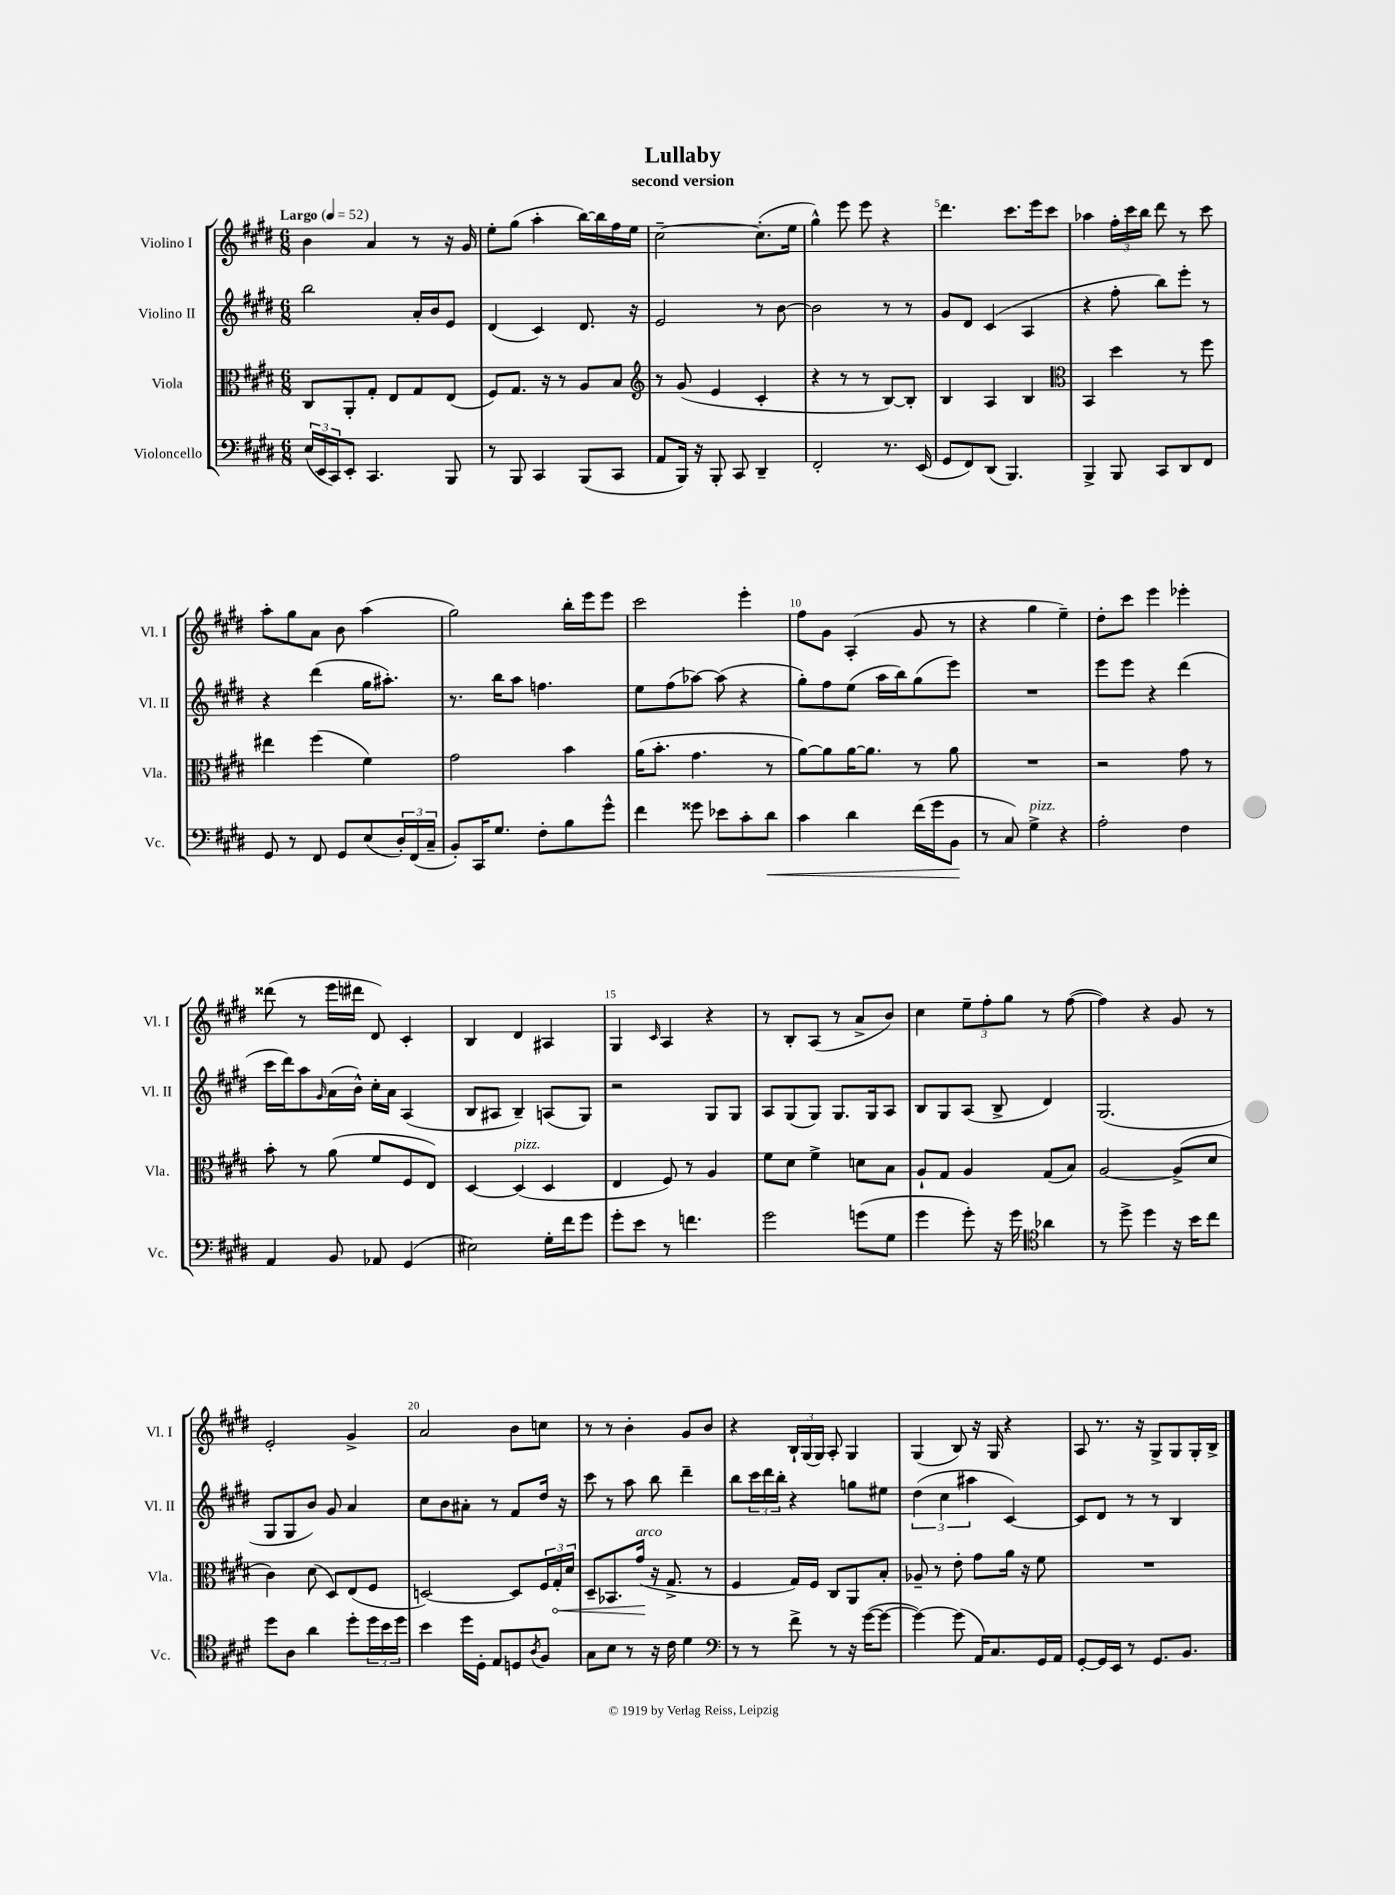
\header { title = "Lullaby" subtitle = "second version" }
<<
\new StaffGroup <<
\new Staff = "s0" \with { instrumentName = "Violino I" shortInstrumentName = "Vl. I" } {
    \clef treble \key e \major \numericTimeSignature \time 6/8 \tempo "Largo" 4 = 52
    b'4 a'4 r8 r16 gis'16 |
    e''8-. gis''8( a''4-. b''16~) b''16 fis''16 e''16 |
    cis''2~-- cis''8.-.( e''16 |
    gis''4-^) e'''8 e'''8 r4 |
    dis'''4. cis'''8. e'''16 cis'''8 |
    aes''4 \tuplet 3/2 { fis''16-. cis'''16 b''16 } dis'''8 r8 cis'''8 |
    a''8-. gis''8 a'8 b'8 a''4( |
    gis''2) b''16-. e'''16 e'''8 |
    cis'''2 e'''4-. |
    fis''8 gis'8 a4-.( gis'8 r8 |
    r4 gis''4 e''4--) |
    dis''8-. cis'''8 e'''4 ees'''4-. |
    disis'''8( r8 e'''16 dis'''16 dis'8) cis'4-. |
    b4 dis'4 ais4 |
    gis4 \grace { cis'16 } a4 r4 |
    r8 b8-. a8( r8 a'8-> b'8) |
    cis''4 \tuplet 3/2 { e''8-- fis''8-. gis''8 } r8 fis''8~( |
    fis''4) r4 gis'8 r8 |
    e'2-. gis'4-> |
    a'2 b'8 c''8 |
    r8 r8 b'4-. gis'8 b'8 |
    r4 \tuplet 3/2 { b16-! gis16( gis16) } a8-. gis4 |
    gis4( b8) r16 gis16 r4 |
    a8 r8. r16 gis8-> gis8 gis16-. b16-> \bar "|." |
}
\new Staff = "s1" \with { instrumentName = "Violino II" shortInstrumentName = "Vl. II" } {
    \clef treble \key e \major \numericTimeSignature \time 6/8
    b''2 a'16-. b'16 e'8 |
    dis'4( cis'4) dis'8. r16 |
    e'2 r8 b'8~ |
    b'2 r8 r8 |
    gis'8 dis'8 cis'4( a4 |
    r4 fis''8-. b''8) e'''8-. r8 |
    r4 dis'''4( gis''16 ais''8.-.) |
    r8. b''16 a''8 f''4. |
    e''8 fis''8( aes''8~) aes''8( r4 |
    gis''8-.) fis''8 e''8( a''16 b''16) gis''8( e'''8) |
    R2. |
    e'''8 e'''8 r4 dis'''4( |
    cis'''16 dis'''16) a''8 \grace { gis'16 } a'16( b'16-^) cis''16-. a'16 a4( |
    b8 ais8 b4--) a8( gis8) |
    r2 gis8 gis8 |
    a8 gis8( gis8) gis8. gis16 a8 |
    b8 gis8 a8( b8-> dis'4) |
    gis2.( |
    gis8 gis8 b'8) gis'8 a'4 |
    cis''8 b'8 ais'8-. r8 fis'8 dis''16 r16 |
    cis'''8 r8 a''8 b''8 dis'''4-- |
    b''8 \tuplet 3/2 { cis'''16 dis'''16 b''16-. } r4 g''8 eis''8 |
    \tuplet 3/2 { dis''4( cis''4 ais''4 } cis'4~) |
    cis'8 dis'8 r8 r8 b4 \bar "|." |
}
\new Staff = "s2" \with { instrumentName = "Viola" shortInstrumentName = "Vla." } {
    \clef alto \key e \major \numericTimeSignature \time 6/8
    cis8 a,8-. gis8-. e8 gis8 e8( |
    fis8) gis8. r16 r8 a8 b8 |
    \clef treble r8 gis'8( e'4 cis'4-. |
    r4 r8 r8 b8~) b8-. |
    b4 a4 b4 |
    \clef alto b,4 dis''4 r8 fis''8 |
    eis''4 fis''4( fis'4) |
    gis'2 b'4 |
    a'16( b'8.-. gis'4. r8 |
    a'8~) a'8 a'16~ a'8. r8 a'8 |
    R2. |
    r2 gis'8 r8 |
    b'8-. r8 a'8( fis'8 fis8 e8) |
    dis4~ dis4^\markup { \italic "pizz." }( dis4 |
    e4 fis8) r8 a4 |
    fis'8 dis'8 fis'4-> d'8 b8 |
    a8-! gis8 a4 gis8( b8) |
    a2~ a8->( dis'8 |
    cis'4) dis'8( dis8) e8( fis8 |
    d2~) d8 \tuplet 3/2 { fis16 \once \override Hairpin.circled-tip = ##t gis16-.\< dis'16 } |
    dis8-- bes,8. gis'16\!^\markup { \italic "arco" }( r16 gis8.-> r8 |
    fis4 gis16) fis16 cis8 a,8 b8-. |
    aes8-- r8 e'8-. gis'8 a'16 r16 fis'8 |
    R2. \bar "|." |
}
\new Staff = "s3" \with { instrumentName = "Violoncello" shortInstrumentName = "Vc." } {
    \clef bass \key e \major \numericTimeSignature \time 6/8
    \tuplet 3/2 { e16( e,16 cis,16) } e,8-. cis,4. b,,8 |
    r8 b,,8 cis,4 b,,8( cis,8 |
    a,8 b,,16) r16 b,,8-. cis,8 dis,4-- |
    fis,2-. r8. e,16( |
    gis,8 fis,8) dis,8( b,,4.) |
    b,,4-> b,,8 cis,8 dis,8 fis,8 |
    gis,8 r8 fis,8 gis,8 e8( \tuplet 3/2 { dis16-.) fis,16( cis16-- } |
    b,8-.) cis,16 gis8. fis8-. b8 gis'8-^ |
    fis'4 gisis'8 ees'8 cis'8-. dis'8\< |
    cis'4 dis'4 fis'16( gis'16 b,8\! |
    r8 cis8) gis4->^\markup { \italic "pizz." } r4 |
    a2-. fis4 |
    a,4 b,8 aes,8 gis,4( |
    eis2) gis16-. fis'16 gis'8 |
    gis'8-. e'8 r8 f'4. |
    gis'2 g'8( gis8 |
    gis'4 gis'8-.) r16 gis'16 \clef tenor aes'4 |
    r8 dis''8-> dis''4 r16 b'16 cis''8 |
    dis''8 a8 a'4 dis''8-. \tuplet 3/2 { dis''16 b'16 dis''16 } |
    b'4 dis''16 dis16-. e8 d8 \acciaccatura { a8 } fis8 |
    gis8 b8 r8 r16 cis'16 dis'4 |
    \clef bass r8 r8 fis'8-> r8 r16 gis'16~( gis'8~ |
    gis'4~) gis'8( a,16) cis8. gis,16 a,16 |
    gis,8~-. gis,16 e,16 r8 gis,8. b,8. \bar "|." |
}
>>
>>
\layout { \context { \Score \override BarNumber.break-visibility = ##(#f #t #t) barNumberVisibility = #(every-nth-bar-number-visible 5) } }
